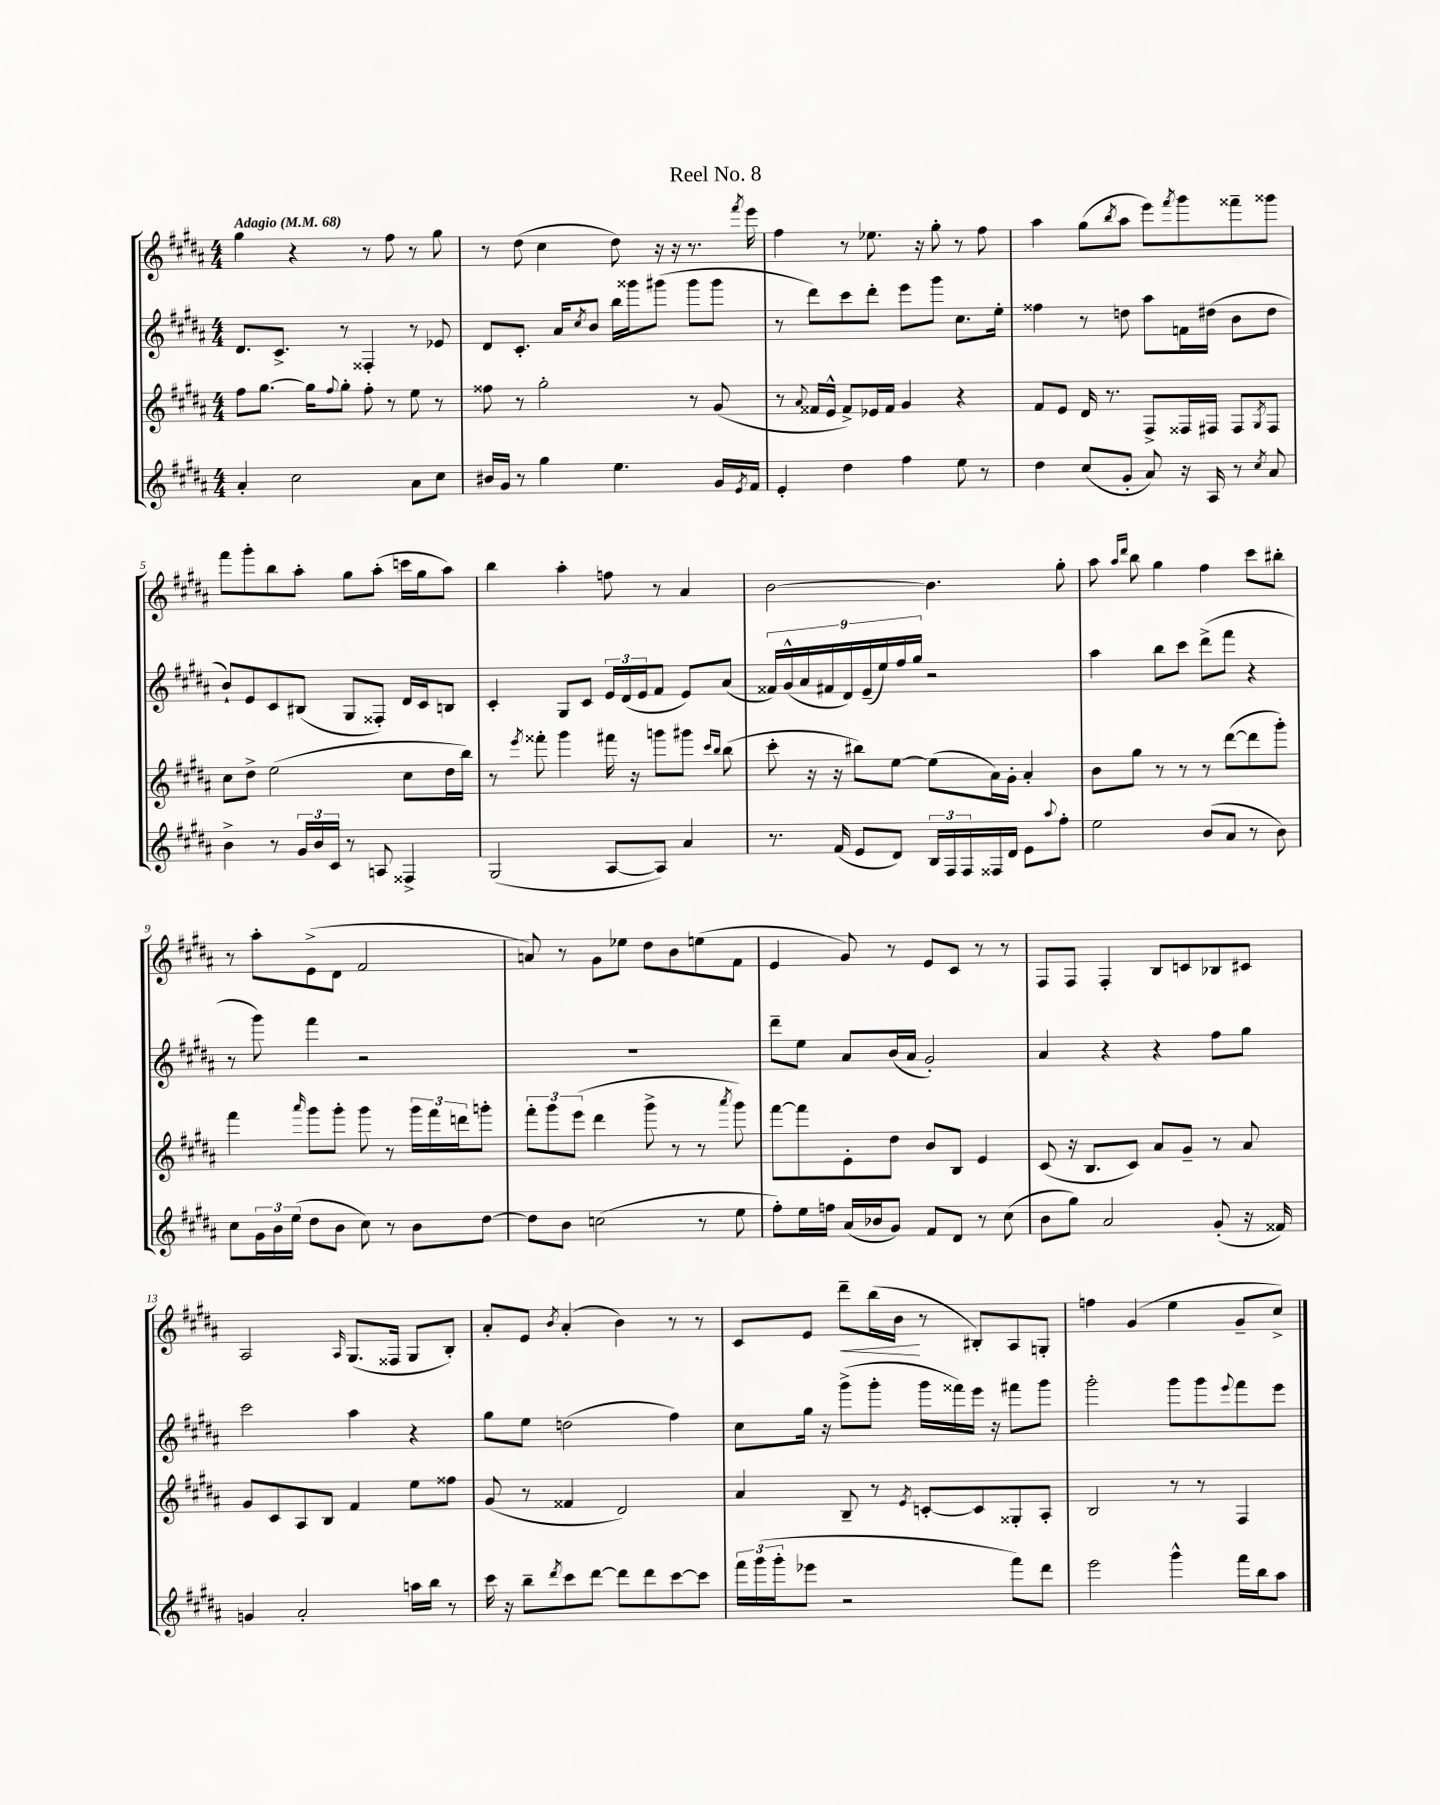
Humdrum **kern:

**kern	**kern	**kern	**kern	**dynam
*part4	*part3	*part2	*part1	*part1
*staff4	*staff3	*staff2	*staff1	*staff1
*clefG2	*clefG2	*clefG2	*clefG2	*
*k[f#c#g#d#a#]	*k[f#c#g#d#a#]	*k[f#c#g#d#a#]	*k[f#c#g#d#a#]	*
*M4/4	*M4/4	*M4/4	*M4/4	*
*MM68	*MM68	*MM68	*MM68	*
=1	=1	=1	=1	=1
!	!	!	!LO:TX:a:B:t=Adagio	!
4a#'/	8ff#\L	8.d#/L	4gg#\	.
.	[8.gg#\J	.	.	.
.	.	8.c#^/J	.	.
2cc#\	.	.	4r	.
.	16gg#\KL]	.	.	.
.	8qqff#/	.	.	.
.	8gg#'\J	8r	.	.
.	8ff#'\	4F##X'/	8r	.
.	8r	.	8ff#\	.
8a#\L	8ee\	8r	8r	.
8cc#\J	8r	8e-X/	8gg#\	.
=2	=2	=2	=2	=2
16b#X/LL	8ff##X\	8d#/L	8r	.
16g#/JJ	.	.	.	.
8r	8r	8.c#'/J	(8dd#\	.
4gg#\	2gg#'\	.	4cc#\	.
.	.	16a#/KL	.	.
.	.	8qcc#/	.	.
.	.	8b/J	.	.
4.ee\	.	16bb\LL	8dd#\)	.
.	.	16ggg##X\J	.	.
.	.	(8ggg#X\J	16r	.
.	.	.	16r	.
.	8r	8ggg#\L	8.r	.
16g#/LL	(8g#/	8ggg#\J	.	.
8qe/	.	.	8qfff#/	.
16f#/JJ	.	.	16eee\	.
=3	=3	=3	=3	=3
4e'/	8r	8r	4ff#\	.
.	8qqa#/	.	.	.
.	16f##X/LL	8ddd#\L)	.	.
.	16e^^/JJ	.	.	.
4dd#\	8f##^/L)	8ccc#\	8r	.
.	16e-X/L	8ddd#'\J	8.ee-X\	.
.	16f##/JJ	.	.	.
4ff#\	4g#/	8eee\L	.	.
.	.	.	16r	.
.	.	8ggg#\J	8gg#'\	.
8ee\	4r	8.cc#\L	8r	.
8r	.	.	8ff#\	.
.	.	16ee'\Jk	.	.
=4	=4	=4	=4	=4
4dd#\	8f#/L	4ff##X\	4aa#\	.
.	8e/J	.	.	.
(8cc#/L	16d#/	8r	(8gg#\L	.
.	8.r	.	.	.
.	.	.	8qbb/	.
8g#'/J	.	8ddn\	8aa#\J	.
8a#/)	8F#^/L	8aa#\L	8eee\L)	.
.	.	.	8qfff#/	.
16r	16F##X/L	16fn\L	8ggg#\	.
16A#/	16F#X/JJ	(16dd#X\JJ	.	.
8r	8F#/L	8b\L	8fff##X~\	.
8qcc#/	8qG#/	.	.	.
8a#/	8F#/J	8dd#\J	8ggg##X\J	.
!!LO:LB:g=z
=5	=5	=5	=5	=5
4b^\	8cc#\L	8b`/L)	8fff#\L	.
.	8dd#^\J	8e/	8ggg#'\	.
8r	(2ee\	8c#/	8bb\	.
24g#/LL	.	(8B#X/J	8aa#'\J	.
24b/	.	.	.	.
24c#/JJ	.	.	.	.
8r	.	8G#/L	8gg#\L	.
8An/	.	8F##X'/J)	(8aa#'\J	.
4F##X^/	8cc#\L	16d#/LL	16cccn\LL	.
.	.	16c#/J	16gg#\J	.
.	16dd#\L	8Bn/J	8aa#\J)	.
.	16bb\JJ)	.	.	.
=6	=6	=6	=6	=6
(2G#/	8r	4c#'/	4bb\	.
.	8qeee/	.	.	.
.	8fff##X'\	.	.	.
.	4ggg#\	8G#/L	4aa#'\	.
.	.	8c#/J	.	.
[8A#/L	16fff#X\	24e/LL	8ffn\	.
.	.	(24d#/	.	.
.	16r	.	.	.
.	.	24e/J	.	.
8A#/J])	8gggn\L	8f#/J	8r	.
4a#/	8ggg#X\J	8e/L)	4a#/	.
.	16qqccc#/LL	.	.	.
.	16qqbb/JJ	.	.	.
.	(8bb\	(8a#/J	.	.
=7	=7	=7	=7	=7
8.r	8ccc#'\	18f##X/LL)	[2b\	.
.	.	(18g#^^/	.	.
.	.	18a#/	.	.
.	16r	.	.	.
.	.	18f#X/	.	.
(16f#/	16r	.	.	.
.	.	18d#/)	.	.
8e/L	8bb#X\L)	.	.	.
.	.	(18e~/	.	.
.	.	18ee/)	.	.
8d#/J)	[8ee\J	.	.	.
.	.	18ff#/	.	.
.	.	18gg#/JJ	.	.
24B/LL	(8ee\L]	2r	4.b\]	.
24F#/	.	.	.	.
24F#/	.	.	.	.
16F##X/	16a#\L)	.	.	.
16d#/JJ	16g#'\JJ	.	.	.
8e\L	4a#'/	.	.	.
8qqaa#/	.	.	.	.
8ff#'\J	.	.	8gg#'\	.
=8	=8	=8	=8	=8
2ee\	8b\L	4aa#\	8aa#\	.
.	.	.	16qqaa#/LL	.
.	.	.	16qqddd#/JJ	.
.	8gg#\J	.	8bb\	.
.	8r	8bb\L	4gg#\	.
.	8r	8ccc#\J	.	.
(8b/L	8r	(8ddd#^\L	4ff#\	.
8a#/J	([8ddd#\L	8fff#\J	.	.
8r	8ddd#\]	4r	8ccc#\L	.
8b\)	8ggg#'\J)	.	8bb#X'\J	.
!!LO:LB:g=z
=9	=9	=9	=9	=9
8cc#\L	4fff#\	8r	8r	.
24g#\L	.	8ggg#\)	8aa#'\L	.
24b\	.	.	.	.
(24ee\JJ	.	.	.	.
.	16qqaaa#/	.	.	.
8dd#\L	8ggg#\L	4fff#\	(8e^\	.
8b\J	8ggg#'\J	.	8d#\J	.
8cc#\)	8ggg#\	2r	2f#/	.
8r	8r	.	.	.
8b\L	24ggg#\LL	.	.	.
.	24fff#\	.	.	.
.	24dddn\J	.	.	.
[8dd#\J	8gggn'\J	.	.	.
=10	=10	=10	=10	=10
8dd#\L]	12fff#'\L	1r	8an/)	.
.	12ggg#\	.	.	.
8b\J	.	.	8r	.
.	(12eee\J	.	.	.
(2ccn\	4ddd#\	.	8g#\L	.
.	.	.	8ee-X\J	.
.	8ggg#^\	.	8dd#\L	.
.	8r	.	8b\	.
8r	8r	.	(8een\	.
.	8qaaa#/	.	.	.
8ee\	8ggg#\)	.	8f#\J	.
=11	=11	=11	=11	=11
8ff#'\L)	[8fff#\L	8ddd#~\L	4e/	.
16ee\L	8fff#\]	8ee\J	.	.
16ffn\JJ	.	.	.	.
(16a#/LL	8e'\	8a#/L	8g#/)	.
16b-X/J	.	.	.	.
8g#/J)	8dd#\J	(16b/L	8r	.
.	.	16a#/JJ	.	.
8f#/L	8b/L	2g#'/)	8e/L	.
8d#/J	8B/J	.	8c#/J	.
8r	4e/	.	8r	.
(8cc#\	.	.	8r	.
=12	=12	=12	=12	=12
8b\L	(8c#/	4a#/	8F#/L	.
8gg#\J)	16r	.	8F#/J	.
.	8.B/L	.	.	.
2a#/	.	4r	4F#'/	.
.	8c#/J)	.	.	.
.	8a#/L	4r	8B/L	.
.	8g#~/J	.	8cn/	.
(8g#'/	8r	8ff#\L	8B-X/	.
16r	8a#/	8gg#\J	8c#X/J	.
16f##X/)	.	.	.	.
!!LO:LB:g=z
=13	=13	=13	=13	=13
4gn/	8g#/L	2ccc#\	2A#/	.
.	8c#/	.	.	.
2a#'/	8A#/	.	.	.
.	8B/J	.	.	.
.	.	.	16qqA#/	.
.	4f#/	4aa#\	(8.G#/L	.
.	.	.	16F##X/Jk	.
16aan\LL	8ee\L	4r	8G#/L	.
16bb\JJ	.	.	.	.
8r	8ff##X\J	.	8B'/J)	.
=14	=14	=14	=14	=14
16ccc#\	(8g#/	8gg#\L	8a#'/L	.
16r	.	.	.	.
8bb~\L	8r	8ee\J	8e/J	.
8qddd#/	.	.	8qb/	.
8ccc#\	4f##X/	(2ddn\	(4a#'/	.
[8ddd#\J	.	.	.	.
8ddd#\L]	2d#/)	.	4b\)	.
8ddd#\	.	.	.	.
[8ccc#\	.	4ff#\)	8r	.
8ccc#\J]	.	.	8r	.
=15	=15	=15	=15	=15
24fff#\LL	4a#/	8cc#\L	8c#/L	.
(24ggg#\	.	.	.	.
24ggg#'\J	.	.	.	.
8eee-X\J	.	16gg#\Jk	8e/J	.
.	.	16r	.	.
!	!	!	!	!LO:HP:b
2r	8B~/	(8ggg#^\L	8ddd#~\L	<
.	8r	8ggg#'\J	(16bb\L	.
.	.	.	16b\JJ	.
.	8qe/	.	.	.
.	[8cn'/L	16ggg#\LL	8r	[
.	.	16fff##X\)	.	.
.	8c/]	16eee\JJ	8B#X'/L)	.
.	.	16r	.	.
8fff#\L)	8G##X'/	8fff#X\L	8A#/	.
8ddd#\J	8A#'/J	8ggg#\J	8Gn'/J	.
=16	=16	=16	=16	=16
2eee\	2B/	2ggg#'\	4ffn\	.
.	.	.	(4g#/	.
4ggg#^^\	8r	8ggg#\L	4ee\	.
.	8r	8ggg#\	.	.
.	.	8qqeee/	.	.
16fff#\LL	4F#/	8fff#\	8g#~/L	.
16bb\J	.	.	.	.
8aa#\J	.	8eee\J	8cc#^/J)	.
==	==	==	==	==
*-	*-	*-	*-	*-
